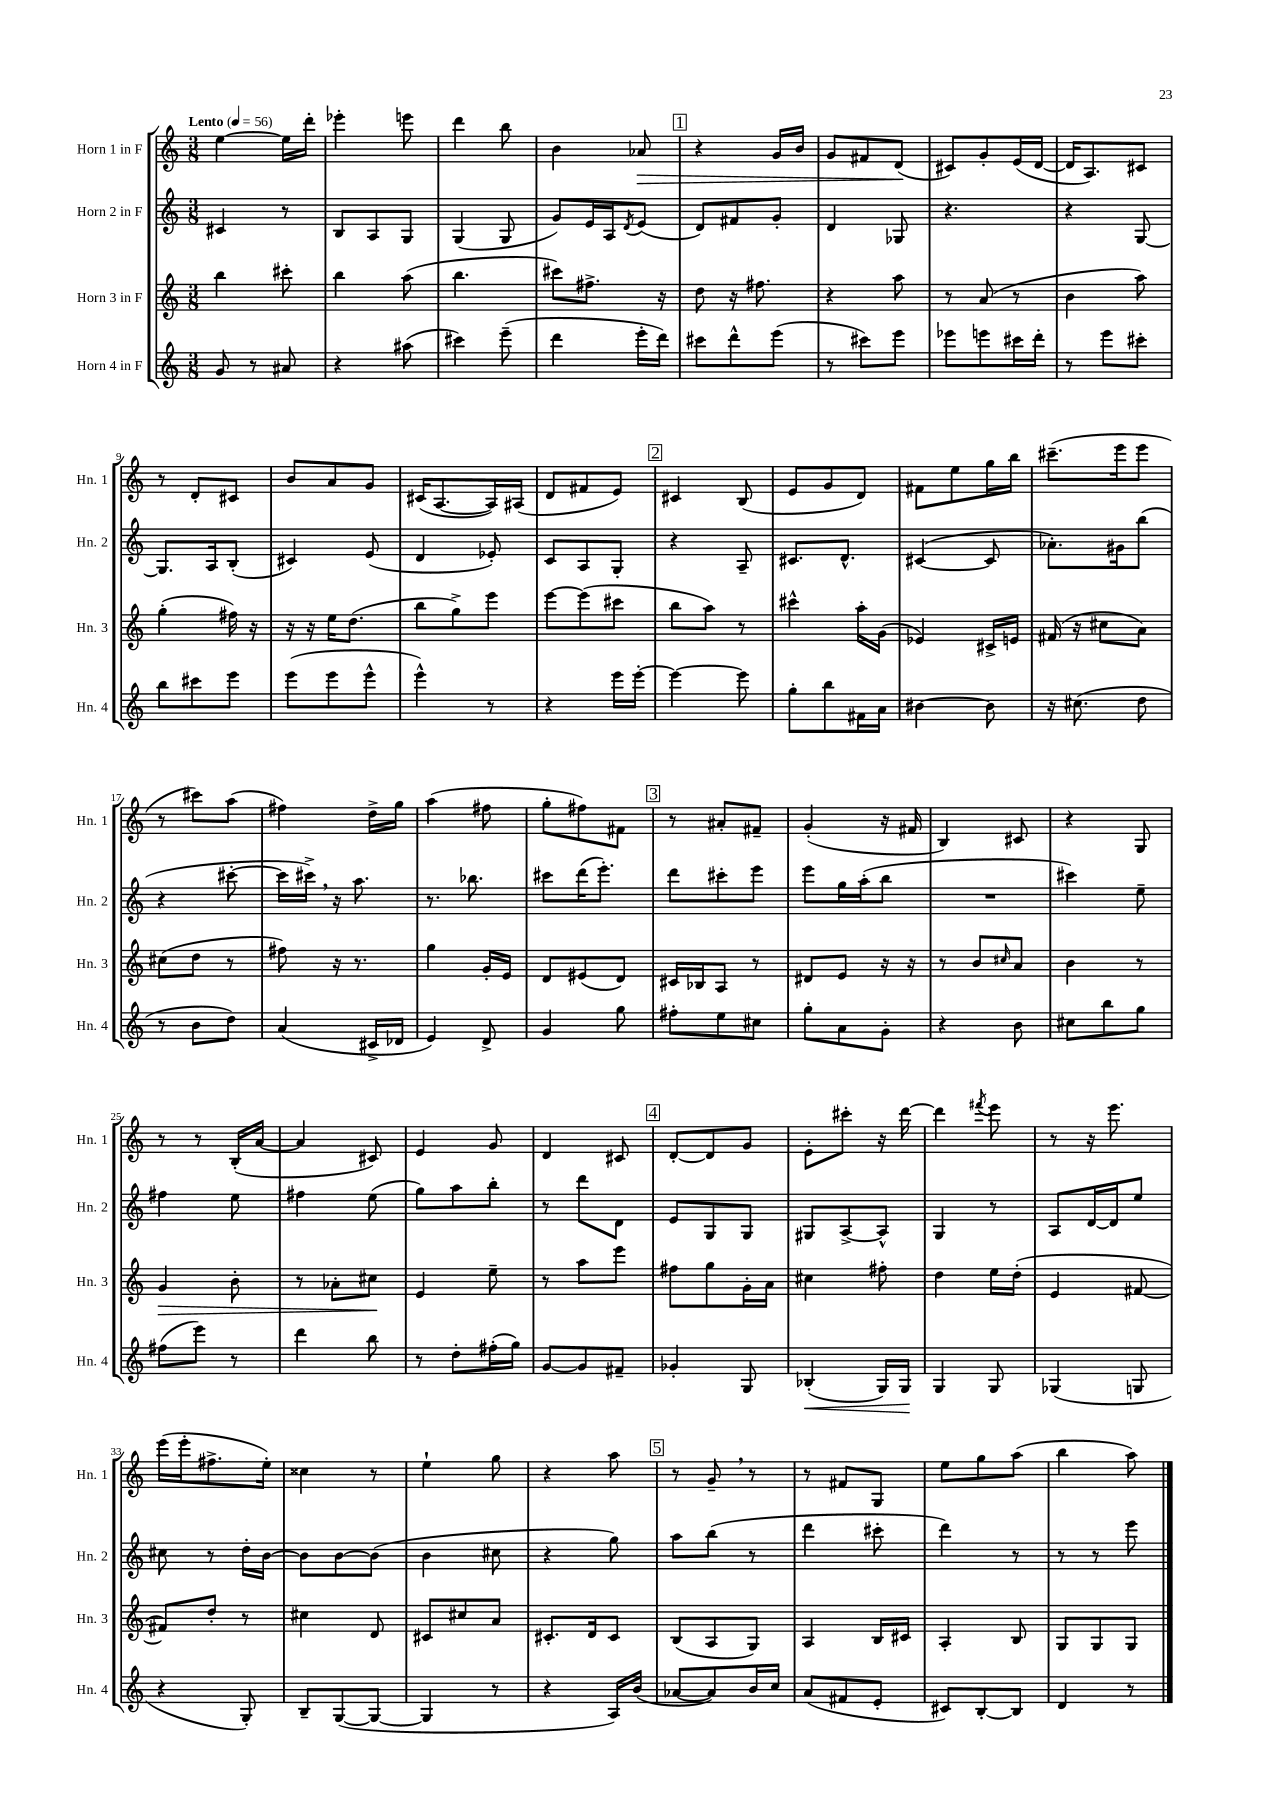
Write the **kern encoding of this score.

**kern	**kern	**kern	**kern
*staff4	*staff3	*staff2	*staff1
*clefG2	*clefG2	*clefG2	*clefG2
*k[]	*k[]	*k[]	*k[]
*M3/8	*M3/8	*M3/8	*M3/8
*MM56	*MM56	*MM56	*MM56
8g/	4bb\	4c#/	[4ee\
8r	.	.	.
8a#/	8ccc#'\	8r	16ee\]LL
.	.	.	16ddd'\JJ
=	=	=	=
4r	4bb\	8B/L	4eee-'\
.	.	8A/	.
(8aa#\	(8aa\	8G/J	8eee\
=	=	=	=
4ccc#\)	4.bb\	(4G/	4ddd\
(8eee~\	.	8G/	8bb\
=	=	=	=
4ddd\	8ccc#\L)	8g/L)	4b\
.	8.ff#^\J	16e/L	.
.	.	16A/J	.
.	.	8qd/	.
16eee'\LL	.	(8e/J	8a-/
16ddd\JJ)	16r	.	.
=	=	=	=
8ccc#\L	8dd\	8d/L)	4r
8ddd^^\	16r	8f#/	.
.	8.ff#\	.	.
(8eee\J	.	8g'/J	16g/LL
.	.	.	16b/JJ
=	=	=	=
8r	4r	4d/	8g/L
8ccc#\L)	.	.	8f#/
8eee\J	8aa\	8G-/	(8d/J
=	=	=	=
8eee-\L	8r	4.r	8c#/L)
8eee\	(8a/	.	8g'/
16ccc#\L	8r	.	(16e/L
16ddd'\JJ	.	.	[16d/JJ
=	=	=	=
8r	4b\	4r	16d/]LK
.	.	.	8.A/)
8eee\L	.	.	.
8ccc#'\J	8aa\)	[8G/	8c#/J
=	=	=	=
8bb\L	(4gg'\	8.G/]L	8r
8ccc#\	.	.	8d'/L
.	.	16A/k	.
8eee\J	16ff#\)	(8B'/J	8c#/J
.	16r	.	.
=	=	=	=
(8eee\L	16r	4c#/)	8b/L
.	16r	.	.
8eee\	16ee\LK	.	8a/
.	(8.dd\J	.	.
8eee^^\J	.	(8e/	8g/J
=	=	=	=
4eee^^\)	8bb\L	4d/	(16c#/LK
.	.	.	[8.A/
.	8gg^\)	.	.
8r	8eee\J	8e-'/)	16A/]L)
.	.	.	(16A#/JJ
=	=	=	=
4r	[8eee\L	8c/L	8d/L
.	(8eee\]	8A/	8f#/
16eee\LL	8ccc#\J	8G'/J	8e/J)
[16eee'\JJ	.	.	.
=	=	=	=
4eee\_	8bb\L	4r	4c#/
.	8aa\J)	.	.
8eee\]	8r	8A~/	(8B/
=	=	=	=
8gg'\L	4ccc#^^\	8.c#/L	8e/L
8bb\	.	.	8g/
.	.	8.d^^/J	.
16f#\L	16aa'\LL	.	8d/J)
16a\JJ	(16g\JJ	.	.
=	=	=	=
[4b#\	4e-/)	([4c#/	8f#\L
.	.	.	8ee\
8b#\]	16c#^/LL	8c#/]	16gg\L
.	16e/JJ	.	16bb\JJ
=	=	=	=
16r	(16f#/	8.a-'\L)	(8.ccc#~\L
(8.cc#\	16r	.	.
.	8cc#\L	.	.
.	.	16g#\k	16eee\k
8dd\	8a\J)	(8bb\J	8eee\J
=	=	=	=
8r	(8cc#\L	4r	8r
8b\L	8dd\J	.	8ccc#\L)
8dd\J)	8r	[8ccc#'\	(8aa\J
=	=	=	=
(4a/	8ff#\)	16ccc#\]LL	4ff#\)
.	.	16ccc#^\JJ)	.
.	16r	16r	.
.	8.r	8.aa\	.
16c#^/LL	.	.	16dd^\LL
16d-/JJ	.	.	16gg\JJ
=	=	=	=
4e/)	4gg\	8.r	(4aa\
.	.	8.bb-\	.
8d^/	16g'/LL	.	8ff#\
.	16e/JJ	.	.
=	=	=	=
4g/	8d/L	8ccc#\L	8gg'\L
.	(8e#/	(16ddd\K	8ff#\)
.	.	8.eee'\J)	.
8gg\	8d/J)	.	8f#\J
=	=	=	=
8ff#'\L	16c#/LL	8ddd\L	8r
.	16B-/J	.	.
8ee\	8A/J	8ccc#'\	8a#'/L
8cc#\J	8r	8eee\J	8f#~/J
=	=	=	=
8gg'\L	8d#/L	8eee\L	(4g'/
8a\	8e/J	16gg\L	.
.	.	(16aa'\J	.
8g'\J	16r	8bb\J	16r
.	16r	.	16f#/
=	=	=	=
4r	8r	4.r	4B/)
.	8b/L	.	.
.	16qqcc#/	.	.
8b\	8a/J	.	8c#/
=	=	=	=
8cc#\L	4b\	4ccc#\)	4r
8bb\	.	.	.
8gg\J	8r	8ee~\	8G/
=	=	=	=
(8ff#\L	4g/	4ff#\	8r
8eee\J)	.	.	8r
8r	8b'\	8ee\	(16B'/LL
.	.	.	[16a/JJ
=	=	=	=
4ddd\	8r	4ff#\	4a/]
.	8a-'\L	.	.
8bb\	8cc#\J	(8ee\	8c#/)
=	=	=	=
8r	4e/	8gg\L)	4e/
8dd'\L	.	8aa\	.
(16ff#'\L	8ee~\	8bb'\J	8g/
16gg\JJ)	.	.	.
=	=	=	=
[8g/L	8r	8r	4d/
8g/]	8aa\L	8ddd\L	.
8f#~/J	8eee\J	8d\J	8c#/
=	=	=	=
4g-'/	8ff#\L	8e/L	[8d'/L
.	8gg\	8G/	8d/]
8G/	16g'\L	8G/J	8g/J
.	16a\JJ	.	.
=	=	=	=
(4B-'/	4cc#\	8G#/L	8e'\L
.	.	[8A^/	8ccc#'\J
16G/LL)	8ff#'\	8A^^/]J	16r
16G/JJ	.	.	[16ddd\
=	=	=	=
4G/	4dd\	4G/	4ddd\]
.	.	.	8qfff#/
8G/	16ee\LL	8r	8eee\
.	(16dd'\JJ	.	.
=	=	=	=
(4G-/	4e/	8A/L	8r
.	.	[16d/L	16r
.	.	16d/]J	8.eee\
8G/	[8f#/	8ee/J	.
=	=	=	=
4r	8f#/]L)	8cc#\	(16eee\LL
.	.	.	16eee'\J
.	8dd'/J	8r	8.ff#^\
8G'/)	8r	16dd'\LL	.
.	.	[16b\JJ	16ee'\Jk)
=	=	=	=
8B~/L	4cc#\	8b\]L	4cc##\
([8G/	.	[8b\	.
8G/_J	8d/	(8b\]J	8r
=	=	=	=
4G/]	8c#/L	4b\	4ee`\
.	8cc#/	.	.
8r	8a/J	8cc#\	8gg\
=	=	=	=
4r	8.c#'/L	4r	4r
.	16d/k	.	.
16A/LL)	8c#/J	8gg\)	8aa\
(16b/JJ	.	.	.
=	=	=	=
[8a-/L	(8B/L	8aa\L	8r
8a-/])	8A/	(8bb\J	8g~/
16b/L	8G/J)	8r	8r
16cc/JJ	.	.	.
=	=	=	=
(8a/L	4A/	4ddd\	8r
8f#/	.	.	8f#/L
8e'/J	16B/LL	8ccc#'\	8G/J
.	16c#/JJ	.	.
=	=	=	=
8c#/L)	4A'/	4ddd\)	8ee\L
[8B'/	.	.	8gg\
8B/]J	8B/	8r	(8aa\J
=	=	=	=
4d/	8G/L	8r	4bb\
.	8G/	8r	.
8r	8G/J	8eee\	8aa\)
==	==	==	==
*-	*-	*-	*-
